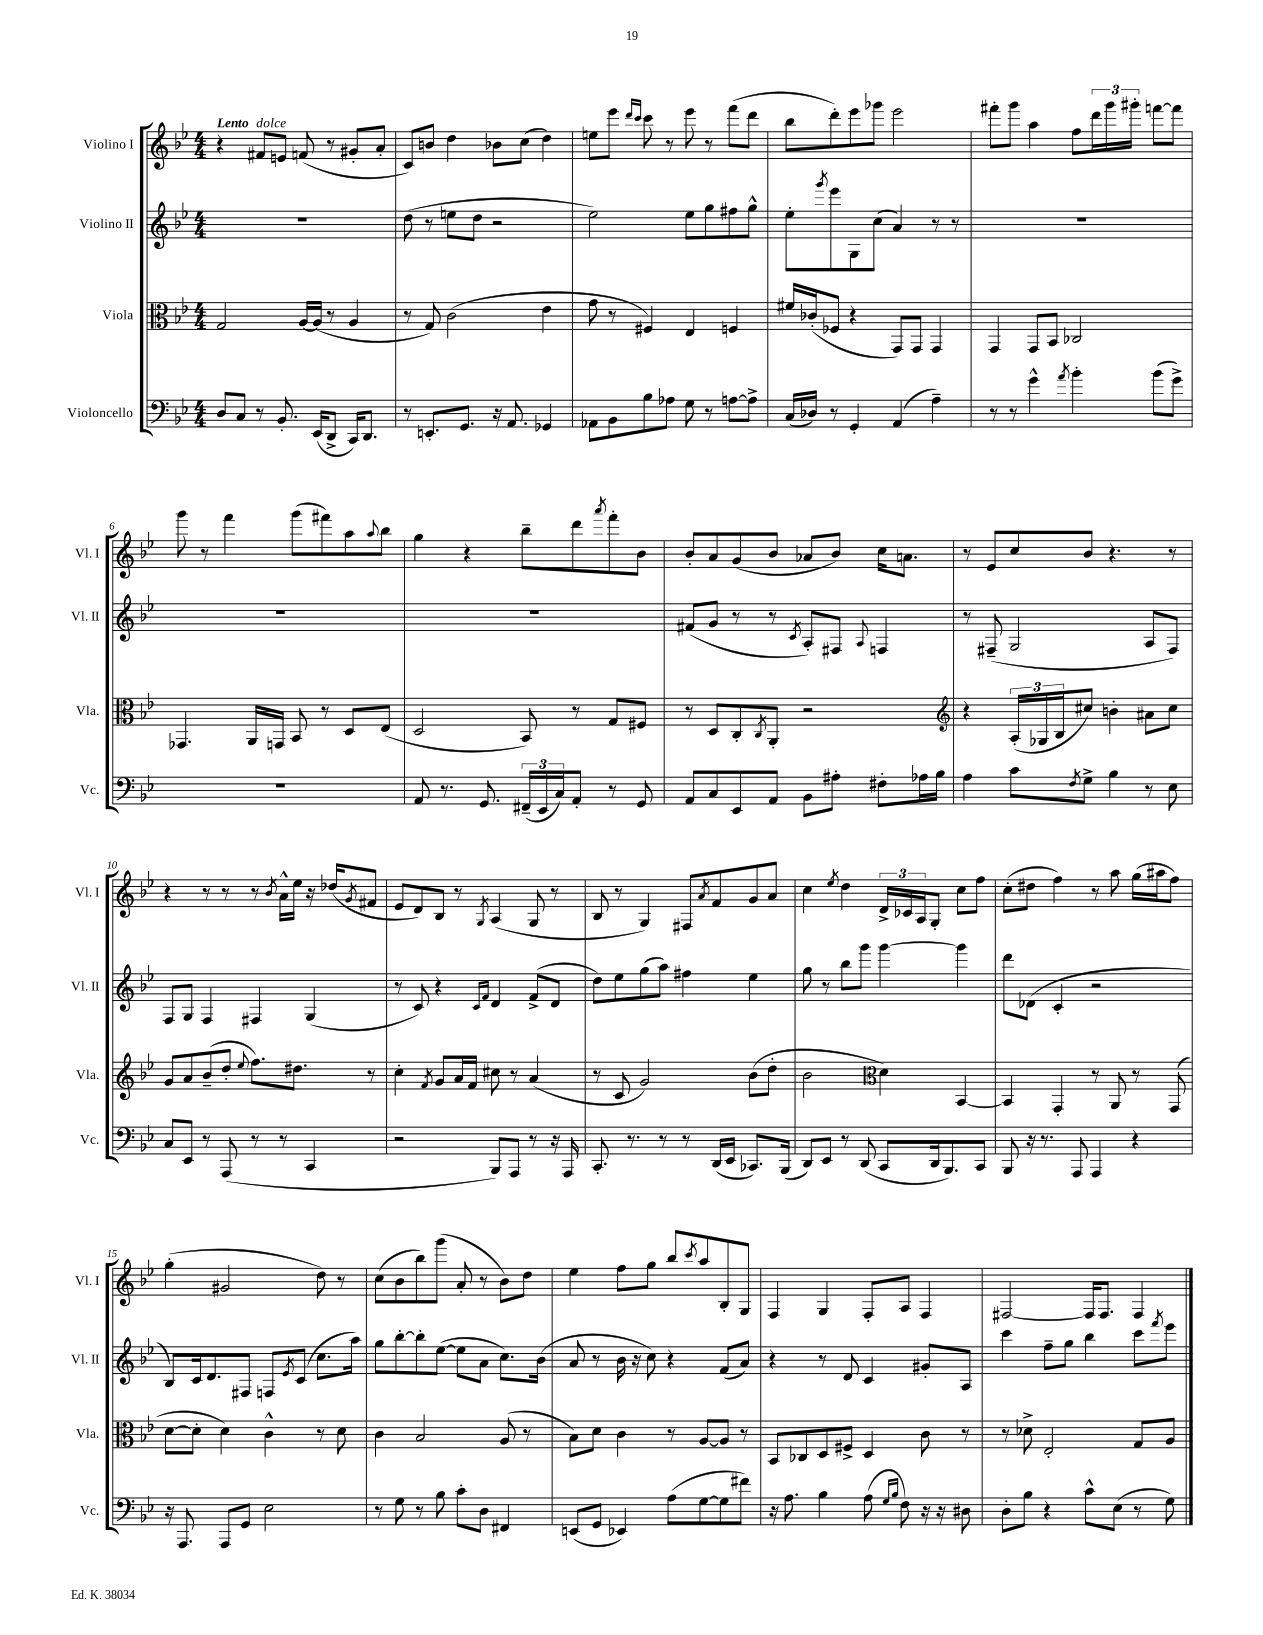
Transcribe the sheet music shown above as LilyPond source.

<<
\new StaffGroup <<
\new Staff = "s0" \with { instrumentName = "Violino I" shortInstrumentName = "Vl. I" } {
    \clef treble \key bes \major \numericTimeSignature \time 4/4 \tempo "Lento"
    r4 fis'8^\markup { \italic "dolce" } e'8 f'8( r8 gis'8-. a'8-. |
    c'8) b'8 d''4 bes'8 c''8( d''4) |
    e''8 ees'''8 \grace { d'''16 c'''16 } c'''8 r8 ees'''8 r8 f'''8( d'''8 |
    bes''8 d'''8-.) ees'''8 ges'''8 ees'''2 |
    fis'''8-. g'''8 a''4 f''8 \tuplet 3/2 { d'''16 g'''16 gis'''16-. } f'''8~ f'''8 |
    g'''8 r8 f'''4 g'''8( fis'''8) a''8 \appoggiatura { a''8 } bes''8 |
    g''4 r4 bes''8-- d'''8 \acciaccatura { a'''8 } f'''8-. bes'8 |
    bes'8-. a'8 g'8( bes'8 aes'8 bes'8) c''16 a'8. |
    r8 ees'8 c''8 bes'8 r4. r8 |
    r4 r8 r8 r8 \acciaccatura { bes'8 } a'16-^ ees''16 r16 des''16( \acciaccatura { g'8 } fis'8 |
    ees'8 d'8) bes8 r8 \acciaccatura { g8 } a4( g8 r8 |
    bes8 r8 g4) fis8 \acciaccatura { a'8 } f'8 g'8 a'8 |
    c''4 \acciaccatura { ees''8 } d''4 \tuplet 3/2 { d'16-> ces'16 a16 } g8-. c''8 f''8 |
    c''8-.( dis''8 f''4) r8 a''8 g''16( ais''16 f''8) |
    g''4-.( gis'2 d''8) r8 |
    c''8( bes'8 bes''8) g'''8( a'8-. r8 bes'8) d''8 |
    ees''4 f''8 g''8 bes''8 \acciaccatura { c'''8 } a''8 bes8-. g8 |
    f4 g4 f8-. a8 f4 |
    fis2~ fis16 fis8. fis4 \bar "|." |
}
\new Staff = "s1" \with { instrumentName = "Violino II" shortInstrumentName = "Vl. II" } {
    \clef treble \key bes \major \numericTimeSignature \time 4/4
    R1 |
    d''8( r8 e''8 d''8 r2 |
    ees''2) ees''8 g''8 fis''8 g''8-^ |
    ees''8-. \acciaccatura { g'''8 } ees'''8 g8 c''8( a'4) r8 r8 |
    R1 |
    R1 |
    R1 |
    fis'8( g'8 r8 r8 \acciaccatura { c'8 } a8-.) fis8 \appoggiatura { a8 } f4 |
    r8 fis8--( g2 a8 fis8) |
    f8 g8 f4 fis4 g4( |
    r8 c'8) r4 \grace { c'16 f'16 } d'4 f'8->( d'8 |
    d''8) ees''8 g''8( a''8) fis''4 ees''4 |
    g''8 r8 bes''8 g'''8 g'''4~ g'''4 |
    d'''8 des'8( c'4-. r2 |
    bes8) c'16 d'8. fis8 f8 \acciaccatura { ees'8 } c'8( c''8. a''16) |
    g''8 bes''8~-. bes''8-. ees''8~( ees''8 a'8 c''8.) bes'16( |
    a'8 r8 bes'16 r16 c''8) r4 f'8( a'8) |
    r4 r8 d'8 c'4 gis'8-. a8 |
    c'''4 f''8-- g''8 bes''4 c'''8 \acciaccatura { f'''8 } ees'''8 \bar "|." |
}
\new Staff = "s2" \with { instrumentName = "Viola" shortInstrumentName = "Vla." } {
    \clef alto \key bes \major \numericTimeSignature \time 4/4
    g2 a16~ a16( r8 a4 |
    r8 g8) c'2( ees'4 |
    g'8 r8 fis4) ees4 f4 |
    fis'16 ces'16-.( fes8 r4 g,8) g,8 g,4 |
    g,4 g,8 bes,8 ces2 |
    ges,4. a,16 g,16 bes,8 r8 d8 ees8( |
    d2 bes,8) r8 g8 fis8 |
    r8 d8 c8-. \acciaccatura { c8 } a,8-. r2 |
    \clef treble r4 \tuplet 3/2 { a16-.( ges16 bes16 } cis''8) b'4-. ais'8 cis''8 |
    g'8 a'8 bes'8--( d''8-. \appoggiatura { ees''8 } f''8.) dis''8. r8 |
    c''4-. \acciaccatura { f'8 } g'8 a'16 f'16 cis''8 r8 a'4( |
    r8 c'8 g'2) bes'8( d''8-. |
    bes'2 \clef alto d'4) bes,4~ |
    bes,4 g,4-. r8 a,8 r8 g,8( |
    d'8~ d'8-. d'4) c'4-^ r8 d'8 |
    c'4 bes2 a8( r8 |
    bes8) d'8 c'4 r8 a8~ a8 r8 |
    bes,8 ces8 d8 fis8-> d4 c'8 r8 |
    r8 des'8-> ees2-. g8 a8 \bar "|." |
}
\new Staff = "s3" \with { instrumentName = "Violoncello" shortInstrumentName = "Vc." } {
    \clef bass \key bes \major \numericTimeSignature \time 4/4
    d8 c8 r8 bes,8.-. ees,16( d,8-> c,16) d,8. |
    r8 e,8.-. g,8. r16 a,8. ges,4 |
    aes,8 bes,8 bes8 aes8 g8 r8 a8~ a8-> |
    c16( des16) r8 g,4-. a,4( a4--) |
    r8 r8 g'4-^ \acciaccatura { a'8 } bes'4-. bes'8( g'8->) |
    R1 |
    a,8 r8. g,8. \tuplet 3/2 { fis,16--( ees,16 c16) } a,8-. r8 g,8 |
    a,8 c8 ees,8 a,8 bes,8 ais8-. fis8-. aes16 bes16 |
    a4 c'8 \acciaccatura { f8 } g8-> bes4 r8 ees8 |
    c8 ees,8 r8 a,,8( r8 r8 c,4 |
    r2 bes,,8) a,,8 r8 r16 a,,16 |
    c,8.-. r8. r8 r8 d,16( ees,16 ces,8.) bes,,16( |
    d,8) ees,8 r8 d,8( c,8 d,16 bes,,8.) c,8 |
    bes,,8 r16 r8. a,,8 a,,4 r4 |
    r16 a,,8. a,,8 g,8 ees2 |
    r8 g8 r8 bes8 c'8-. d8 fis,4 |
    e,8( g,8 ees,4) a8( g8~ g8 fis'8) |
    r16 a8. bes4 a8( \grace { g16 bes16 } f8) r16 r16 dis8 |
    d8-. bes8 r4 c'8-^ ees8( r8 g8) \bar "|." |
}
>>
>>
